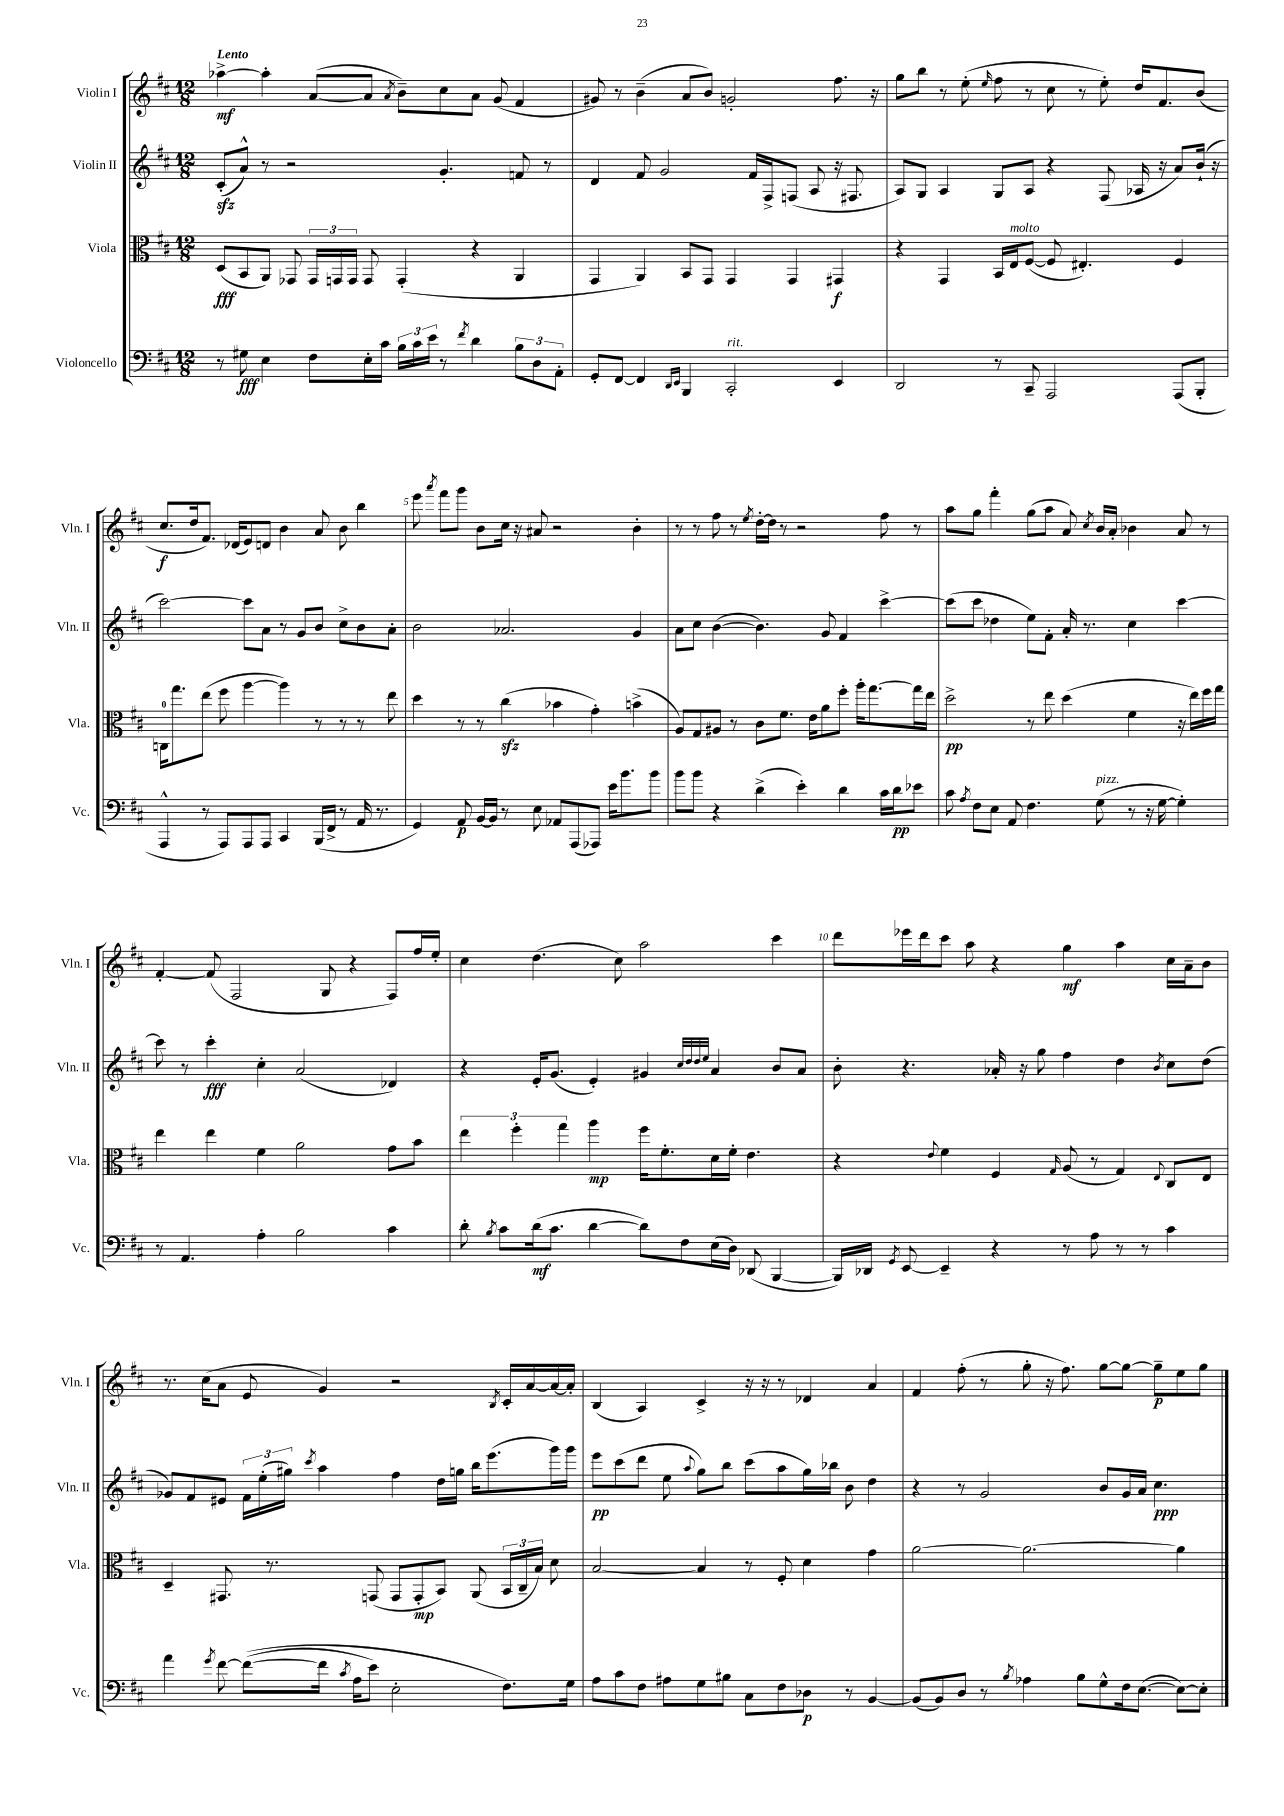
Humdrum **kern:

**kern	**kern	**kern	**kern
*staff4	*staff3	*staff2	*staff1
*clefF4	*clefC3	*clefG2	*clefG2
*k[f#c#]	*k[f#c#]	*k[f#c#]	*k[f#c#]
*M12/8	*M12/8	*M12/8	*M12/8
8r	(8D	(8c#'	[4aa-^
8G#	8BB	8a^^)	.
4E	8AA)	8r	4aa-']
.	8GG-	2r	.
8F#	24GG-	.	([8a
.	24GG	.	.
.	24GG	.	.
16E'	8GG	.	8a]
16c#	.	.	.
.	.	.	8qa
24B	(4GG'	.	8b~)
24c#	.	.	.
24e	.	.	.
8r	.	4.g'	8cc#
8qf#	.	.	.
4d	4r	.	8a
.	.	.	(8g
12B	4AA	8f	4f#
12D	.	.	.
.	.	8r	.
12AA'	.	.	.
=	=	=	=
8GG'	4GG	4d	8g#)
[8FF#	.	.	8r
4FF#]	4AA)	8f#	(4b~
.	.	2g	.
16qqDD	.	.	.
16qqEE	.	.	.
4BBB	8BB	.	8a
.	8GG	.	8b)
2CC#'	4GG	.	2g'
.	.	16f#	.
.	.	16F#^	.
.	4GG	(8F	.
.	.	8A	.
4EE	4GG#	16r	8.ff#
.	.	8.F#	.
.	.	.	16r
=	=	=	=
2DD	4r	8A)	8gg
.	.	8G	8bb
.	4GG	4A	8r
.	.	.	(8ee'
.	.	.	16qqee
8r	16BB	8G	8ff#
.	16E	.	.
8CC#~	([8F#	8A	8r
2AAA	8F#]	4r	8cc#
.	4.E#')	.	8r
.	.	(8F#	8ee')
.	.	16A-	16dd
.	.	16r	8.f#
(8AAA	4F#	8a)	.
8BBB'	.	(16b`	(8b
.	.	16r	.
=	=	=	=
4AAA^^	16C	[2ccc#)	8.cc#
.	8.gg	.	.
.	.	.	16dd
8r	(8ee	.	8.f#)
8AAA)	8ff#	.	.
.	.	.	(16d-
8AAA	[4aa	8ccc#]	8e)
8AAA	.	8a	8d
4CC#	4aa])	8r	4b
.	.	8g	.
(16BBB	8r	8b	8a
16FF#^	.	.	.
8r	8r	8cc#^	8b
16AA	8r	8b	4bb
8.r	.	.	.
.	8ee	8a'	.
=	=	=	=
4GG)	4dd	2b	8eee
.	.	.	8qaaa
.	.	.	8fff#
8AA	8r	.	8ggg
[16BB	8r	.	8b
16BB]	.	.	.
8r	(4cc#	2.a-	16cc#
.	.	.	16r
8E	.	.	8a#
8AA-	4b-	.	2r
(8AAA	.	.	.
8AAA-)	4g')	.	.
16e	.	.	.
8.b	.	.	.
.	(4b^	4g	4b'
8b	.	.	.
=	=	=	=
8b	8A)	8a	8r
8b	8G	8cc#	8r
4r	8A#	([4b	8ff#
.	8r	.	8r
.	.	.	8qee
(4d^	8c#	4.b])	[16dd'
.	.	.	16dd]
.	8.f#	.	8r
4e')	.	.	2r
.	16e	.	.
.	8a	8g	.
4d	8ff#'	4f#	.
.	16aa'	.	.
.	[8.gg	.	.
16c#	.	[4ccc#^	8ff#
16d	.	.	.
8e-	16gg]	.	8r
.	16ee	.	.
=	=	=	=
8c#	2dd^	(8ccc#]	8aa
8qA	.	.	.
8F#	.	8ccc#	8gg
8E	.	4dd-	4fff#'
8AA	.	.	.
4.F#	8r	8ee)	(8gg
.	8ee	8f#'	8aa
.	(4dd	16a'	8a)
.	.	8.r	.
.	.	.	8qcc#
(8G	.	.	16b
.	.	.	16a'
8r	4f#	4cc#	4b-
16r	.	.	.
[16G	.	.	.
4G'])	16r	[4ccc#	8a
.	16ee)	.	.
.	16ff#	.	8r
.	16gg	.	.
=	=	=	=
8r	4ee	8ccc#]	[4f#'
4.AA	.	8r	.
.	4ee	4ccc#'	(8f#]
.	.	.	2F#
4A'	4f#	4cc#'	.
2B	2a	(2a	.
.	.	.	8G
.	.	.	4r
4c#	8g	4d-)	8F#)
.	8b	.	16ff#
.	.	.	16ee'
=	=	=	=
8d'	6ee	4r	4cc#
8qB	.	.	.
8c#	.	.	.
.	6ff#'	.	.
(16d	.	16e'	(4.dd
8.c#	.	(8.g	.
.	6gg	.	.
[4d	4aa	4e')	.
.	.	.	8cc#)
8d])	16ff#	4g#	2aa
.	8.f#'	.	.
8F#	.	.	.
.	.	32qqcc#	.
.	.	32qqdd	.
.	.	32qqdd	.
.	.	32qqee	.
(16E	16d	4a	.
16D)	16f#'	.	.
(8DD-	4.e	.	.
[4BBB	.	8b	4ccc#
.	.	8a	.
=	=	=	=
16BBB])	4r	8b'	8ddd
16DD-	.	.	.
8qGG	.	.	.
[8EE	.	4.r	16eee-
.	.	.	16ddd
.	8qqe	.	.
4EE~]	4f#	.	8ccc#
.	.	.	8aa
4r	4F#	16a-'	4r
.	.	16r	.
.	.	8gg	.
.	16qqG	.	.
8r	(8A	4ff#	4gg
8A	8r	.	.
8r	4G)	4dd	4aa
8r	.	.	.
.	8qqE	8qb	.
4c#	8C#	8cc#	16cc#
.	.	.	16a~
.	8E	(8dd	8b
=	=	=	=
4a	4D~	8g-)	8.r
.	.	8f#	.
.	.	.	(16cc#
8qg	.	.	.
[8f#	8.GG#	8e#	8a
&((8f#_	.	24f#	8e
.	.	(24ee'	.
.	8.r	.	.
.	.	24gg#)	.
.	.	8qccc#	.
16f#]	.	4aa	4g)
8qc#	.	.	.
16A	.	.	.
8e)	(8GG	.	.
2E'	8GG	4ff#	2r
.	8GG'	.	.
.	8BB)	16dd	.
.	.	16gg	.
.	(8AA	16bb	.
.	.	(8.eee	.
.	.	.	8qB
8.F#&)	24BB	.	16c#'
.	24C#~	.	.
.	.	.	[16a
.	24B)	.	.
.	8d	16ggg)	16a_
16G	.	16ggg	16a']
=	=	=	=
8A	[2B	8eee	(4B
8c#	.	(8ccc#	.
8F#	.	8ddd	4A)
8A#	.	8ee	.
.	.	8qqaa	.
8G	4B]	8gg)	4c#^
8B#	.	8bb	.
8C#	8r	(8ccc#	16r
.	.	.	16r
8F#	8F#'	8aa	8r
8D-	4d	16gg)	4d-
.	.	16bb-	.
8r	.	8b	.
[4BB	4g	4dd	4a
=	=	=	=
(8BB]	[2a	4r	4f#
8BB)	.	.	.
8D	.	8r	(8ff#'
8r	.	2g	8r
8qB	.	.	.
4A-	2.a_	.	8gg'
.	.	.	16r
.	.	.	8.ff#)
8B	.	.	.
8G^^	.	8b	[8gg
16F#	.	16g	8gg_
([8.E	.	16a	.
.	.	4.cc#	8gg~]
8E_)	4a]	.	8ee
8E']	.	.	8gg
==	==	==	==
*-	*-	*-	*-
